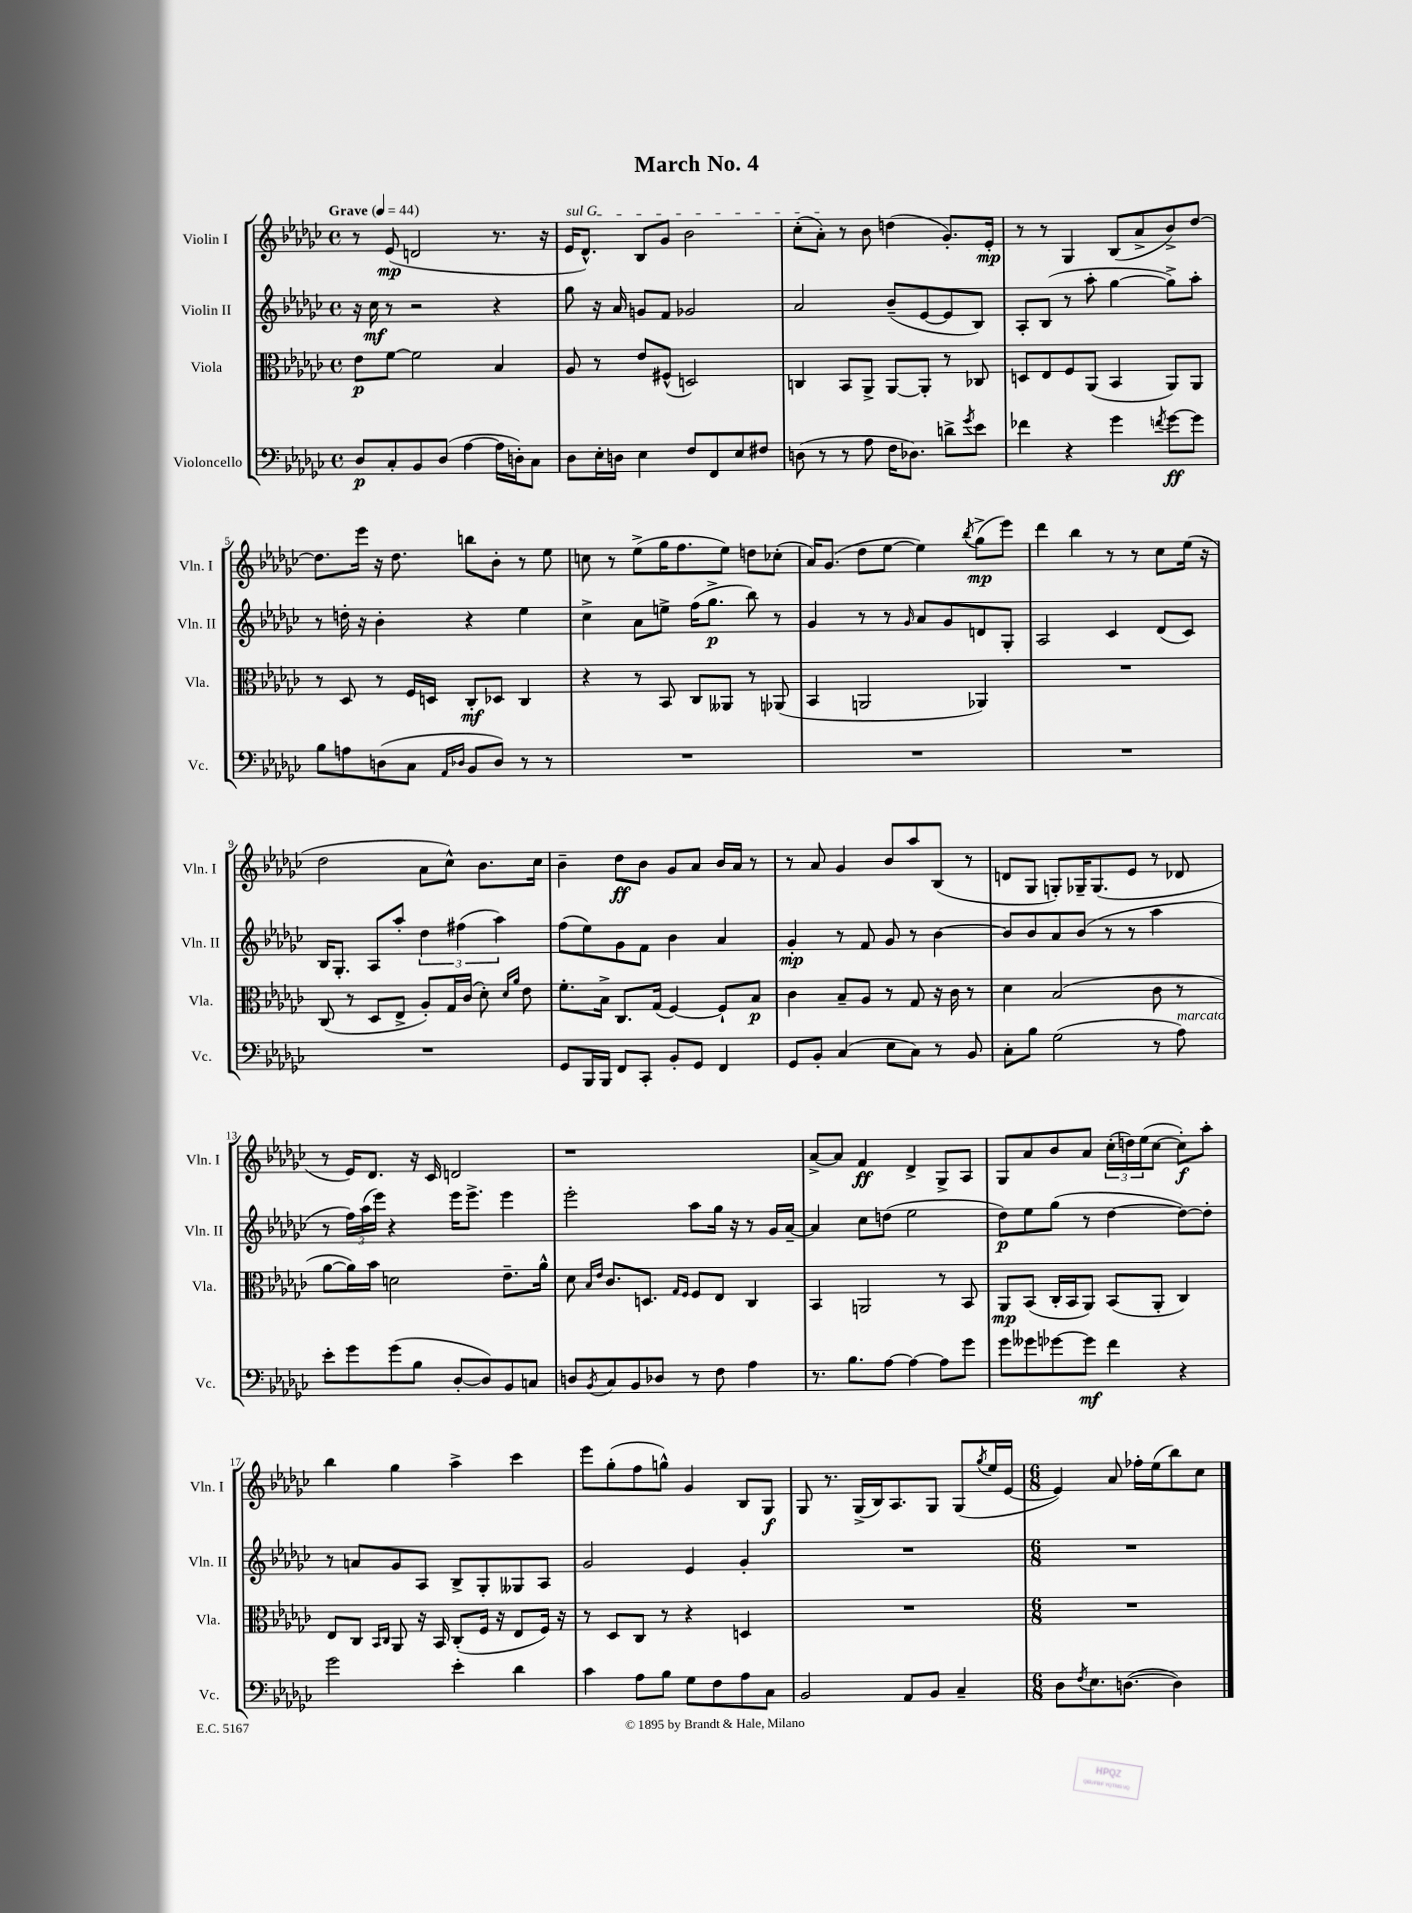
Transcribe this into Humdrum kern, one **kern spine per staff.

**kern	**dynam	**kern	**dynam	**kern	**dynam	**kern	**dynam
*part4	*part4	*part3	*part3	*part2	*part2	*part1	*part1
*staff4	*staff4	*staff3	*staff3	*staff2	*staff2	*staff1	*staff1
*I"Violoncello	*	*I"Viola	*	*I"Violin II	*	*I"Violin I	*
*I'Vc.	*	*I'Vla.	*	*I'Vln. II	*	*I'Vln. I	*
*clefF4	*	*clefC3	*	*clefG2	*	*clefG2	*
*k[b-e-a-d-g-c-]	*	*k[b-e-a-d-g-c-]	*	*k[b-e-a-d-g-c-]	*	*k[b-e-a-d-g-c-]	*
*M4/4	*	*M4/4	*	*M4/4	*	*M4/4	*
*met(c)	*	*met(c)	*	*met(c)	*	*met(c)	*
*MM44	*	*MM44	*	*MM44	*	*MM44	*
=1	=1	=1	=1	=1	=1	=1	=1
!	!	!	!	!	!	!LO:TX:a:B:t=Grave	!
8D-/L	p	8e-\L	p	16r	.	8r	.
.	.	.	.	16cc-\	mf	.	.
8C-'/	.	[8f\J	.	8r	.	(8e-/	mp
8BB-/	.	2f\]	.	2r	.	2dn/	.
(8D-/J	.	.	.	.	.	.	.
[4A-\	.	.	.	.	.	.	.
16A-\LL]	.	4B-/	.	4r	.	8.r	.
16Dn'\J)	.	.	.	.	.	.	.
8C-\J	.	.	.	.	.	.	.
.	.	.	.	.	.	16r	.
=2	=2	=2	=2	=2	=2	=2	=2
!	!	!	!	!	!	!LO:TX:a:i:t=sul G	!
8D-\L	.	8A-/	.	8gg-\	.	16e-/KL	.
.	.	.	.	.	.	8.d-^^/J)	.
16E-'\L	.	8r	.	16r	.	.	.
16Dn\JJ	.	.	.	16a-/	.	.	.
4E-\	.	8e-/L	.	8gn/L	.	8B-/L	.
.	.	(8F#X^^/J	.	8f/J	.	8g-/J	.
8F/L	.	2Dn/)	.	2g-X/	.	2b-\	.
8FF/	.	.	.	.	.	.	.
8E-/	.	.	.	.	.	.	.
8F#X/J	.	.	.	.	.	.	.
=3	=3	=3	=3	=3	=3	=3	=3
(8Dn\	.	4Cn/	.	2a-/	.	(8cc-'\L	.
8r	.	.	.	.	.	8a-'\J)	.
8r	.	8BB-/L	.	.	.	8r	.
8A-\	.	8AA-^/J	.	.	.	8b-\	.
16F\KL	.	[8AA-/L	.	(8b-~/L	.	(4ddn\	.
8.D-X\J)	.	.	.	.	.	.	.
.	.	8AA-'/J]	.	[8e-/	.	.	.
8dn^\L	.	8r	.	8e-/]	.	8.g-'/L)	.
8qg-/	.	.	.	.	.	.	.
8e-\J	.	8C-X/	.	8B-/J)	.	.	.
.	.	.	.	.	.	16e-'/Jk	mp
=4	=4	=4	=4	=4	=4	=4	=4
4f-X\	.	8Dn/L	.	8A-'/L	.	8r	.
.	.	8E-/	.	(8B-/J	.	8r	.
4r	.	8F/	.	8r	.	4G-/	.
.	.	(8AA-/J	.	8aa-'\	.	.	.
4g-\	.	4BB-/	.	[4gg-\	.	(8B-/L	.
.	.	.	.	.	.	8a-^/	.
8qfn/	.	.	.	.	.	.	.
[8g-\L	ff	8AA-/L)	.	8gg-^\L])	.	8b-^/)	.
8g-\J]	.	8AA-/J	.	8aa-'\J	.	[8dd-/J	.
!!LO:LB:g=z
=5	=5	=5	=5	=5	=5	=5	=5
8B-\L	.	8r	.	8r	.	8.dd-\L]	.
8An\	.	8D-/	.	16ddn'\	.	.	.
.	.	.	.	16r	.	16eee-\Jk	.
(8Dn\	.	8r	.	4b-'\	.	16r	.
.	.	.	.	.	.	8.dd-\	.
8C-\J	.	16F/LL	.	.	.	.	.
.	.	16Dn/JJ	.	.	.	.	.
16qqAA-/LL	.	.	.	.	.	.	.
16qqD-X/JJ	.	.	.	.	.	.	.
8BB-/L	.	8C-'/L	mf	4r	.	8bbn\L	.
8D-/J)	.	8D-X/J	.	.	.	8b-'\J	.
8r	.	4C-/	.	4ee-\	.	8r	.
8r	.	.	.	.	.	8ee-\	.
=6	=6	=6	=6	=6	=6	=6	=6
1r	.	4r	.	4cc-^\	.	8ccn\	.
.	.	.	.	.	.	8r	.
.	.	8r	.	8a-\L	.	(8ee-^\L	.
.	.	8BB-/	.	8een^\J	.	16gg-\K	.
.	.	.	.	.	.	8.ff\	.
.	.	8C-/L	.	(16ff\KL	.	.	.
.	.	.	.	8.gg-^\J	p	.	.
.	.	8AA--X/J	.	.	.	8ee-\J)	.
.	.	8r	.	8bb-\)	.	8ddn\L	.
.	.	(8AA-X/	.	8r	.	(8cc-X'\J	.
=7	=7	=7	=7	=7	=7	=7	=7
1r	.	4BB-/	.	4g-/	.	16a-/KL)	.
.	.	.	.	.	.	(8.g-/J	.
.	.	2AAn/	.	8r	.	8dd-\L	.
.	.	.	.	8r	.	[8ee-\J	.
.	.	.	.	16qqg-/	.	.	.
.	.	.	.	8a-/L	.	4ee-\])	.
.	.	.	.	8g-/	.	.	.
.	.	.	.	.	.	8qbb-/	.
.	.	4AA-X/)	.	8dn/	.	(8gg-^\L	mp
.	.	.	.	8G-'/J	.	8eee-\J)	.
=8	=8	=8	=8	=8	=8	=8	=8
1r	.	1r	.	2A-/	.	4ddd-\	.
.	.	.	.	.	.	4bb-\	.
.	.	.	.	4c-/	.	8r	.
.	.	.	.	.	.	8r	.
.	.	.	.	(8d-/L	.	8cc-\L	.
.	.	.	.	8c-/J)	.	(16ee-\Jk	.
.	.	.	.	.	.	16r	.
!!LO:LB:g=z
=9	=9	=9	=9	=9	=9	=9	=9
1r	.	(8C-/	.	16B-/KL	.	2dd-\	.
.	.	.	.	8.G-'/J	.	.	.
.	.	8r	.	.	.	.	.
.	.	8D-/L	.	8A-/L	.	.	.
.	.	8E-^/J	.	8aa-'/J	.	.	.
.	.	8A-'/L)	.	6dd-\	.	8a-\L	.
.	.	16G-/L	.	.	.	8cc-^^\J)	.
.	.	.	.	(6ff#X\	.	.	.
.	.	(16c-/JJ	.	.	.	.	.
.	.	8d-'\)	.	.	.	8.b-\L	.
.	.	.	.	6aa-\)	.	.	.
.	.	16qqd-/LL	.	.	.	.	.
.	.	16qqa-/JJ	.	.	.	.	.
.	.	8e-\	.	.	.	.	.
.	.	.	.	.	.	16cc-\Jk	.
=10	=10	=10	=10	=10	=10	=10	=10
8GG-/L	.	8.f'\L	.	(8ff\L	.	4b-~\	.
16BBB-/L	.	.	.	8ee-\)	.	.	.
16BBB-/JJ	.	16B-^\Jk	.	.	.	.	.
8FF/L	.	8.C-/L	.	8g-\	.	8dd-\L	ff
8CC-'/J	.	.	.	8f\J	.	8b-\J	.
.	.	(16G-/Jk	.	.	.	.	.
8BB-'/L	.	[4F/)	.	4b-\	.	8g-/L	.
8GG-/J	.	.	.	.	.	8a-/J	.
4FF/	.	8F`/L]	.	4a-/	.	16b-/LL	.
.	.	.	.	.	.	16a-/JJ	.
.	.	8B-/J	p	.	.	8r	.
=11	=11	=11	=11	=11	=11	=11	=11
8GG-/L	.	4c-\	.	4g-'/	mp	8r	.
8BB-'/J	.	.	.	.	.	8a-/	.
(4C-/	.	8B-~/L	.	8r	.	4g-/	.
.	.	8A-/J	.	8f/	.	.	.
8E-\L	.	8r	.	8g-/	.	8b-/L	.
8C-\J)	.	8G-/	.	8r	.	8aa-/	.
8r	.	16r	.	[4b-\	.	(8B-/J	.
.	.	16c-\	.	.	.	.	.
8BB-/	.	8r	.	.	.	8r	.
=12	=12	=12	=12	=12	=12	=12	=12
8C-'\L	.	4d-\	.	8b-/L]	.	8dn/L	.
8B-\J	.	.	.	8b-/	.	8G-/J	.
(2G-\	.	(2B-/	.	8a-/	.	8Gn'/L)	.
.	.	.	.	(8b-/J	.	16G-X~/K	.
.	.	.	.	.	.	(8.G-/	.
.	.	.	.	8r	.	.	.
.	.	.	.	8r	.	8e-/J	.
8r	.	8c-\	.	4aa-\	.	8r	.
!LO:TX:a:i:t=marcato	!	!	!	!	!	!	!
8A-\)	.	8r	.	.	.	8d-X/	.
!!LO:LB:g=z
=13	=13	=13	=13	=13	=13	=13	=13
8e-'\L	.	[8a-\L	.	8r	.	8r	.
8g-\	.	16a-\L])	.	24ff\LL)	.	16e-/KL)	.
.	.	.	.	(24aa-\	.	.	.
.	.	16b-\JJ	.	.	.	8.d-/J	.
.	.	.	.	24eee-\JJ)	.	.	.
(8g-\	.	2dn\	.	4r	.	.	.
8B-\J	.	.	.	.	.	16r	.
.	.	.	.	.	.	16c-/	.
[8D-'/L	.	.	.	16eee-\KL	.	2dn/	.
.	.	.	.	8.eee-^\J	.	.	.
8D-/])	.	.	.	.	.	.	.
8BB-/	.	8.e-~\L	.	4eee-\	.	.	.
8Cn/J	.	.	.	.	.	.	.
.	.	16a-^^\Jk	.	.	.	.	.
=14	=14	=14	=14	=14	=14	=14	=14
8Dn/L	.	8d-\	.	2eee-'\	.	1r	.
.	.	16qqB-/LL	.	.	.	.	.
8qBB-/	.	16qqe-/JJ	.	.	.	.	.
8C-/	.	8.c-/L	.	.	.	.	.
8BB-/	.	.	.	.	.	.	.
.	.	8.Dn/J	.	.	.	.	.
8D-X/J	.	.	.	.	.	.	.
.	.	16qqG-/LL	.	.	.	.	.
.	.	16qqF/JJ	.	.	.	.	.
8r	.	8F/L	.	8aa-\L	.	.	.
8F\	.	8E-/J	.	16gg-\Jk	.	.	.
.	.	.	.	16r	.	.	.
4A-\	.	4C-/	.	8r	.	.	.
.	.	.	.	16g-/LL	.	.	.
.	.	.	.	[16a-~/JJ	.	.	.
=15	=15	=15	=15	=15	=15	=15	=15
8.r	.	4BB-/	.	4a-/]	.	[8a-^/L	.
.	.	.	.	.	.	8a-/J]	.
8.B-\L	.	.	.	.	.	.	.
.	.	2AAn/	.	8cc-\L	.	4f/	ff
[8A-\J	.	.	.	(8ddn\J	.	.	.
4A-\_	.	.	.	2ee-\	.	4d-^/	.
8A-\L]	.	8r	.	.	.	8G-^/L	.
8g-\J	.	8BB-/	.	.	.	8A-/J	.
=16	=16	=16	=16	=16	=16	=16	=16
8g-\L	.	8AA-/L	mp	8dd-\L)	p	8G-/L	.
8g--X\	.	(8BB-/J	.	8ee-\	.	8a-/	.
[8g-X\	.	16C-'/LL	.	(8gg-\J	.	8b-/	.
.	.	16BB-/J	.	.	.	.	.
8g-\J]	mf	8AA-/J)	.	8r	.	8a-/J	.
4f\	.	(8BB-/L	.	[4dd-\	.	(24cc-'\LL	.
.	.	.	.	.	.	24ddn\)	.
.	.	.	.	.	.	(24ee-\J	.
.	.	8AA-'/J	.	.	.	[8cc-\J	.
4r	.	4C-/)	.	8dd-\L_)	.	8cc-'\L])	f
.	.	.	.	8dd-'\J]	.	8aa-'\J	.
!!LO:LB:g=z
=17	=17	=17	=17	=17	=17	=17	=17
2g-\	.	8E-/L	.	8r	.	4bb-\	.
.	.	8C-/J	.	8an/L	.	.	.
.	.	16qqBB-/LL	.	.	.	.	.
.	.	16qqC-/JJ	.	.	.	.	.
.	.	8AA-/	.	8g-/	.	4gg-\	.
.	.	16r	.	8A-/J	.	.	.
.	.	16BB-/	.	.	.	.	.
4e-'\	.	(8C-'/L	.	8B-^/L	.	4aa-^\	.
.	.	16F/Jk	.	8G-'/	.	.	.
.	.	16r	.	.	.	.	.
4d-\	.	8E-/L	.	8G--X/	.	4ccc-\	.
.	.	16F/Jk)	.	8A-/J	.	.	.
.	.	16r	.	.	.	.	.
=18	=18	=18	=18	=18	=18	=18	=18
4c-\	.	8r	.	2g-/	.	8eee-\L	.
.	.	8D-/L	.	.	.	(8gg-'\	.
8A-\L	.	8C-/J	.	.	.	8ff\	.
8B-\J	.	8r	.	.	.	8ggn^^\J)	.
8G-\L	.	4r	.	4e-/	.	4g-/	.
8F\	.	.	.	.	.	.	.
8A-\	.	4Dn/	.	4g-'/	.	8B-/L	.
8C-\J	.	.	.	.	.	8G-/J	f
=19	=19	=19	=19	=19	=19	=19	=19
2BB-/	.	1r	.	1r	.	8G-/	.
.	.	.	.	.	.	8.r	.
.	.	.	.	.	.	(16G-^/LL	.
.	.	.	.	.	.	16B-/J)	.
.	.	.	.	.	.	8.A-/	.
8AA-/L	.	.	.	.	.	.	.
8BB-/J	.	.	.	.	.	8G-/J	.
4C-~/	.	.	.	.	.	(8G-/L	.
.	.	.	.	.	.	8qgg-/	.
.	.	.	.	.	.	16ee-/L	.
.	.	.	.	.	.	[16e-/JJ	.
=20	=20	=20	=20	=20	=20	=20	=20
*M6/8	*	*M6/8	*	*M6/8	*	*M6/8	*
8D-\L	.	2.r	.	2.r	.	4e-/])	.
8qF/	.	.	.	.	.	.	.
8.E-\	.	.	.	.	.	.	.
.	.	.	.	.	.	8a-/	.
([8.Dn\J	.	.	.	.	.	.	.
.	.	.	.	.	.	16ff-X'\LL	.
.	.	.	.	.	.	(16ee-\J	.
4D\])	.	.	.	.	.	8bb-\)	.
.	.	.	.	.	.	8cc-\J	.
==	==	==	==	==	==	==	==
*-	*-	*-	*-	*-	*-	*-	*-
